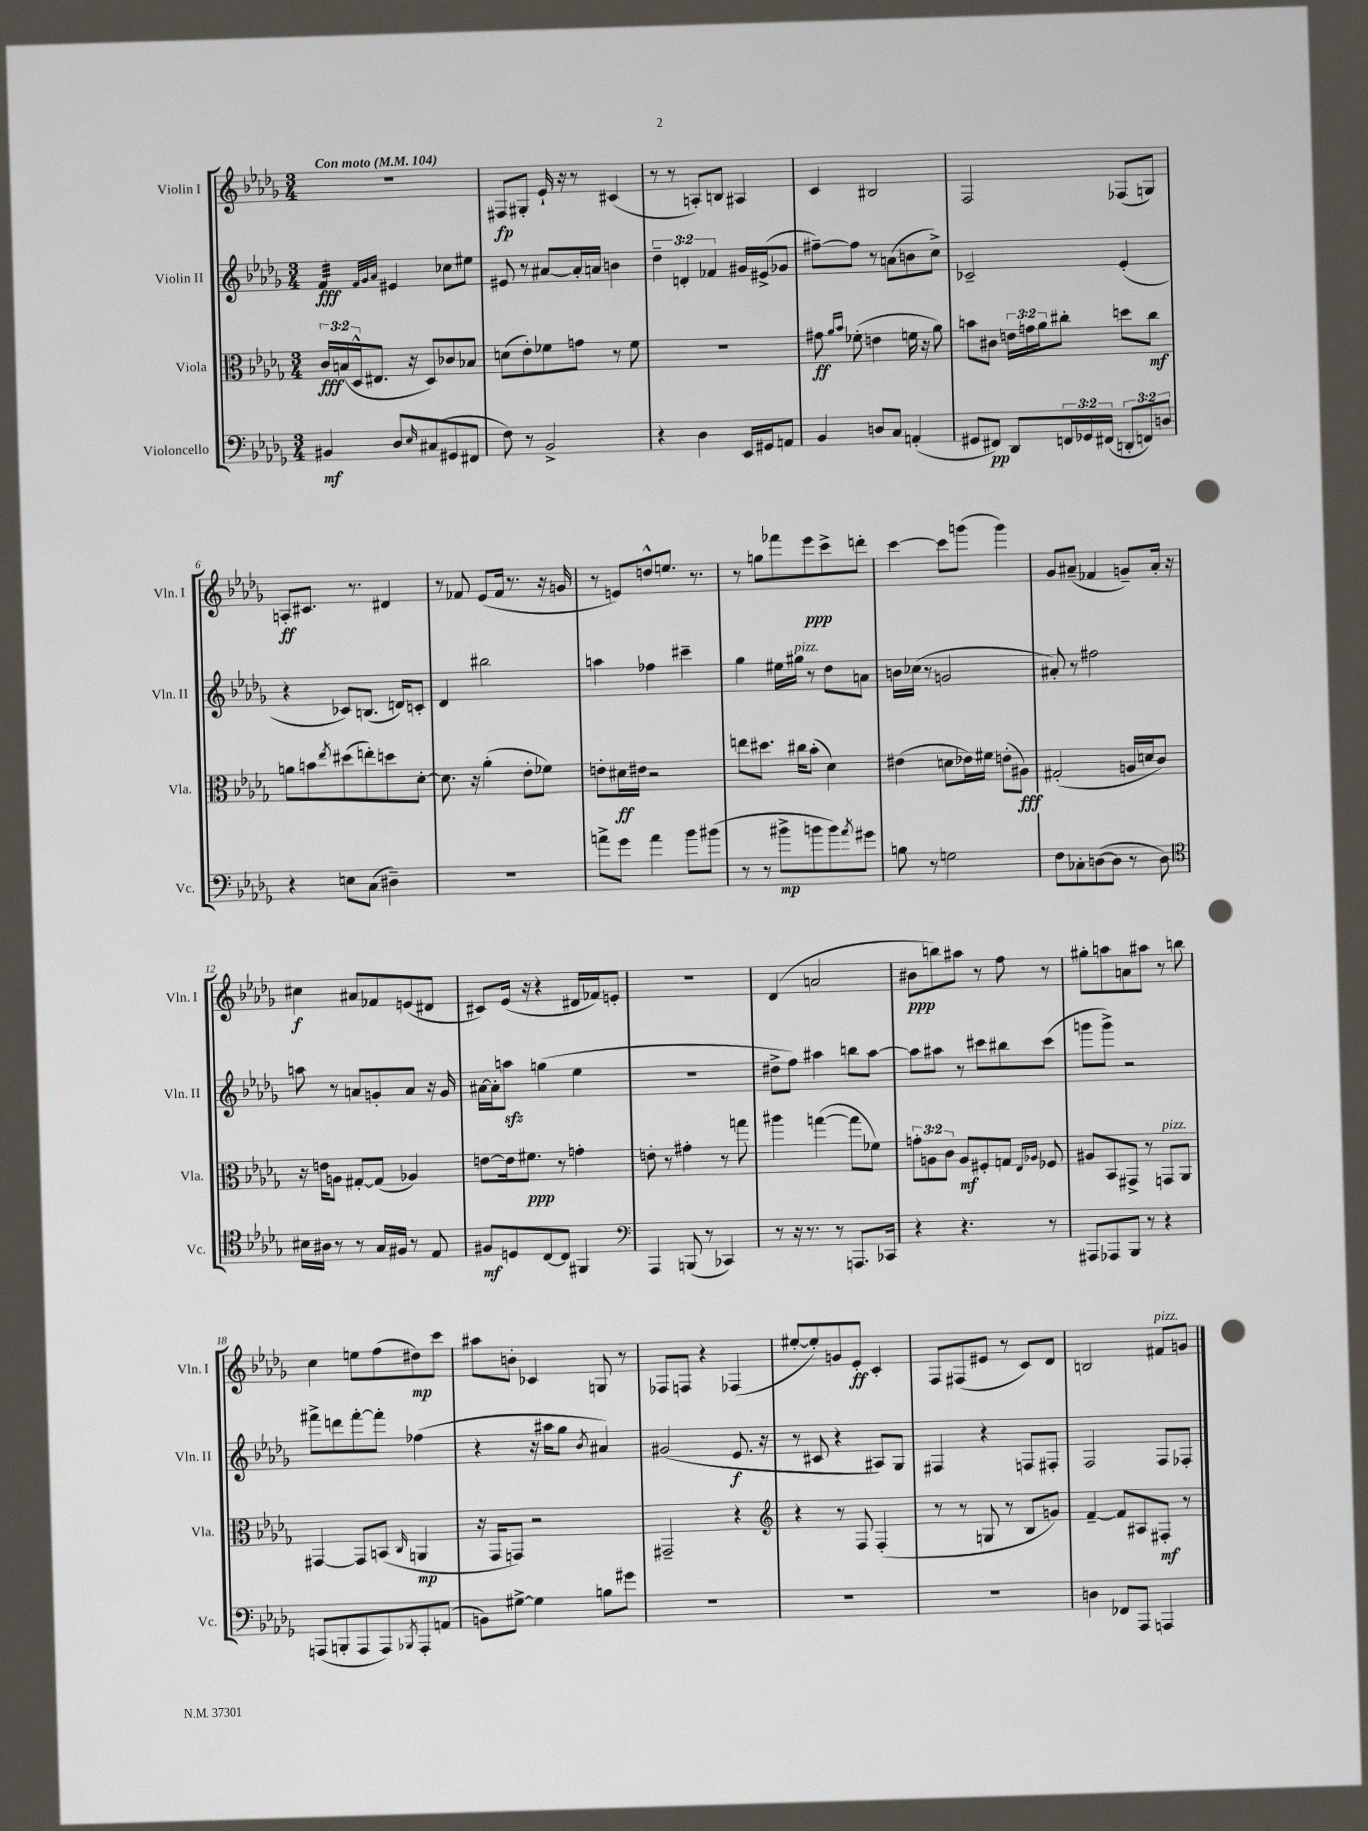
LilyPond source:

<<
\new StaffGroup <<
\new Staff = "s0" \with { instrumentName = "Violin I" shortInstrumentName = "Vln. I" } {
    \clef treble \key des \major \numericTimeSignature \time 3/4 \tempo "Con moto" 4 = 104
    r2. |
    fis8\fp gis8-. ees'16-! r16 r8 cis'4( |
    r8 r8 a8-.) b8 ais4 |
    c'4 bis2 |
    f2 fes8( g8) |
    a8-.\ff cis'8. r8. dis'4 |
    r8 fes'8 ees'8( fes'16 r8. r16 g'16 |
    r8 e'8) d''8-^ e''8. r8. |
    r8 g''8 fes'''8 ees'''8\ppp c'''8-> d'''8-. |
    c'''4~ c'''8 g'''8( g'''4) |
    ges'8 ais'8--( fes'4 g'8--) ais'16-. r16 |
    cis''4\f ais'8 fes'8 e'8( dis'8 |
    cis'8) ees'16( r16 r4 dis'16 fes'16) e'8-. |
    R2. |
    des'4( a'2 |
    bis'8\ppp b''8) ais''8 r8 f''8 r8 |
    gis''8-. a''8 a'8 ais''8 r8 b''8 |
    c''4 e''8 f''8( dis''8\mp) c'''8 |
    ais''8 b'8-. ces'4 g8 r8 |
    fes8 f8 r4 fes4( |
    eis''8~-. eis''8-.) g'8 ees'8-.\ff c'4-. |
    f8 fis8( eis'8 r8 c'8) des'8 |
    b2 fis'8^\markup { \italic "pizz." } g'8 \bar "|." |
}
\new Staff = "s1" \with { instrumentName = "Violin II" shortInstrumentName = "Vln. II" } {
    \clef treble \key des \major \numericTimeSignature \time 3/4 \override Staff.TupletNumber.text = #tuplet-number::calc-fraction-text
    f'4:32\fff \grace { f'32 ges'32 aes'32 } eis'4 ces''8 eis''8 |
    eis'8 r8 ais'8~ ais'16-. a'16 b'4 |
    \tuplet 3/2 { des''4-- d'4-. fes'4 } gis'16 eis'16->( ges'8 |
    fis''8~--) fis''8 r8 a'8( b'8 c''8->) |
    ces'2-- ees'4-.( |
    r4 ces'8) b8.( d'16) c'8-. |
    des'4 bis''2 |
    a''4 fes''4 cis'''4-- |
    ges''4 eis''16 gis''16^\markup { \italic "pizz." } r8 des''8 a'8 |
    b'16 ces''16( r8 g'2 |
    ais'8-.) r8 fis''2 |
    a''8 r8 a'8 g'8-. a'8 r16 g'16 |
    ais'16~ ais'16-. a''8\sfz g''4( ees''4 |
    R2. |
    dis''8-> f''8) ais''4 b''8 ais''8~ |
    ais''8 ais''8 r8 cis'''8 bis''8 cis'''8( |
    g'''8 g'''8->) r2 |
    fis'''8-> d'''8 fis'''8~-. fis'''8-. fes''4( |
    r4 r16 ais''16 ges''8 \acciaccatura { bes'8 } ais'4) |
    gis'2( ees'8.\f r16 |
    r8 cis'8 r4 ais8) ges8 |
    fis4 r4 f8 fis8-. |
    f2 f8 fes8-. \bar "|." |
}
\new Staff = "s2" \with { instrumentName = "Viola" shortInstrumentName = "Vla." } {
    \clef alto \key des \major \numericTimeSignature \time 3/4 \override Staff.TupletNumber.text = #tuplet-number::calc-fraction-text
    \tuplet 3/2 { c'16\fff b16( des16-^ } eis8. r16 des8) ces'8 bes8 |
    d'8( ees'8-.) fes'8 g'8 r8 fes'8 |
    R2. |
    gis'8\ff \grace { aes'16 bes'16 } fes'8-.( e'4 f'16 r16 aes'8) |
    b'8 cis'8 \tuplet 3/2 { e'16 g'16 aes'16 } cis''8-. d''8 cis''8\mf |
    a'8 b'8 \acciaccatura { ees''8 } dis''8( e''8-.) d''8 des'8~-. |
    des'8. r16 aes'4-.( ees'8-. fes'8) |
    e'8-. dis'16\ff eis'16 r2 |
    e''8 dis''8. cis''16 bes'8-.( des'4) |
    eis'4( d'8 ees'16) fis'16 e'8-.( ais8\fff) |
    gis2-.( a16 d'16 c'8) |
    r16 e'16 a8 gis8~-. gis8( aes4) |
    e'8~ e'16 fis'8.\ppp r8 g'4-. |
    e'8-. r8 gis'4-. r8 g''8 |
    ais''4 g''4~( g''8 fes'8) |
    \tuplet 3/2 { g'8-. a8 c'8 } a8\mf fis8-. g8 \grace { ees16 aes16 } fes8 |
    ais8 bes,8 gis,8-> r8 g,8^\markup { \italic "pizz." } aes,8 |
    gis,4~ gis,8 b,8( \grace { c16 } a,4\mp |
    r16 ges,16 g,8) r2 |
    gis,2-- r4 |
    \clef treble r4 r8 f8 f4-.( |
    r8 r8 g8 r8 bes8 g'8) |
    f'4~-- f'8 ais8 fis8-.\mf r8 \bar "|." |
}
\new Staff = "s3" \with { instrumentName = "Violoncello" shortInstrumentName = "Vc." } {
    \clef bass \key des \major \numericTimeSignature \time 3/4 \override Staff.TupletNumber.text = #tuplet-number::calc-fraction-text
    bis,4\mf des8 \grace { ees16 } cis8( gis,8 fis,8 |
    f8) r8 bes,2-> |
    r4 des4 ees,16 gis,16 a,8 |
    bes,4 d8 c8 a,4-.( |
    gis,8 fis,8\pp) des,8 \tuplet 3/2 { f,16 ges,16 fis,16( } \tuplet 3/2 { d,8-. f,8) d8 } |
    r4 e8 c8( dis4--) |
    R2. |
    a'8-> ges'8 a'4 bes'8 bis'8( |
    r8 r8 bis'8->\mp b'8 b'8) \acciaccatura { aes'8 } gis'8 |
    b8 r8 g2 |
    f8 ces8-. d8~( d8 r8 d8) |
    \clef tenor bis16 ais16 r8 r8 ges16 fis16 r8 ees8 |
    fis8\mf d8 c8~ c8 fis,4 |
    \clef bass aes,,4 b,,8( r8 ces,4) |
    r8 r16 r8. r8 a,,8. ces,16 |
    r4 r4. r8 |
    ais,,8 aes,,8 bes,,8 r8 r4 |
    a,,8( b,,8-. a,,8 a,,8) \acciaccatura { bes,,8 } a,,8-. a,8( |
    b,8) gis8~-> gis4 b8 gis'8 |
    R2. |
    R2. |
    R2. |
    d4 fes,8 aes,,8 a,,4 \bar "|." |
}
>>
>>
